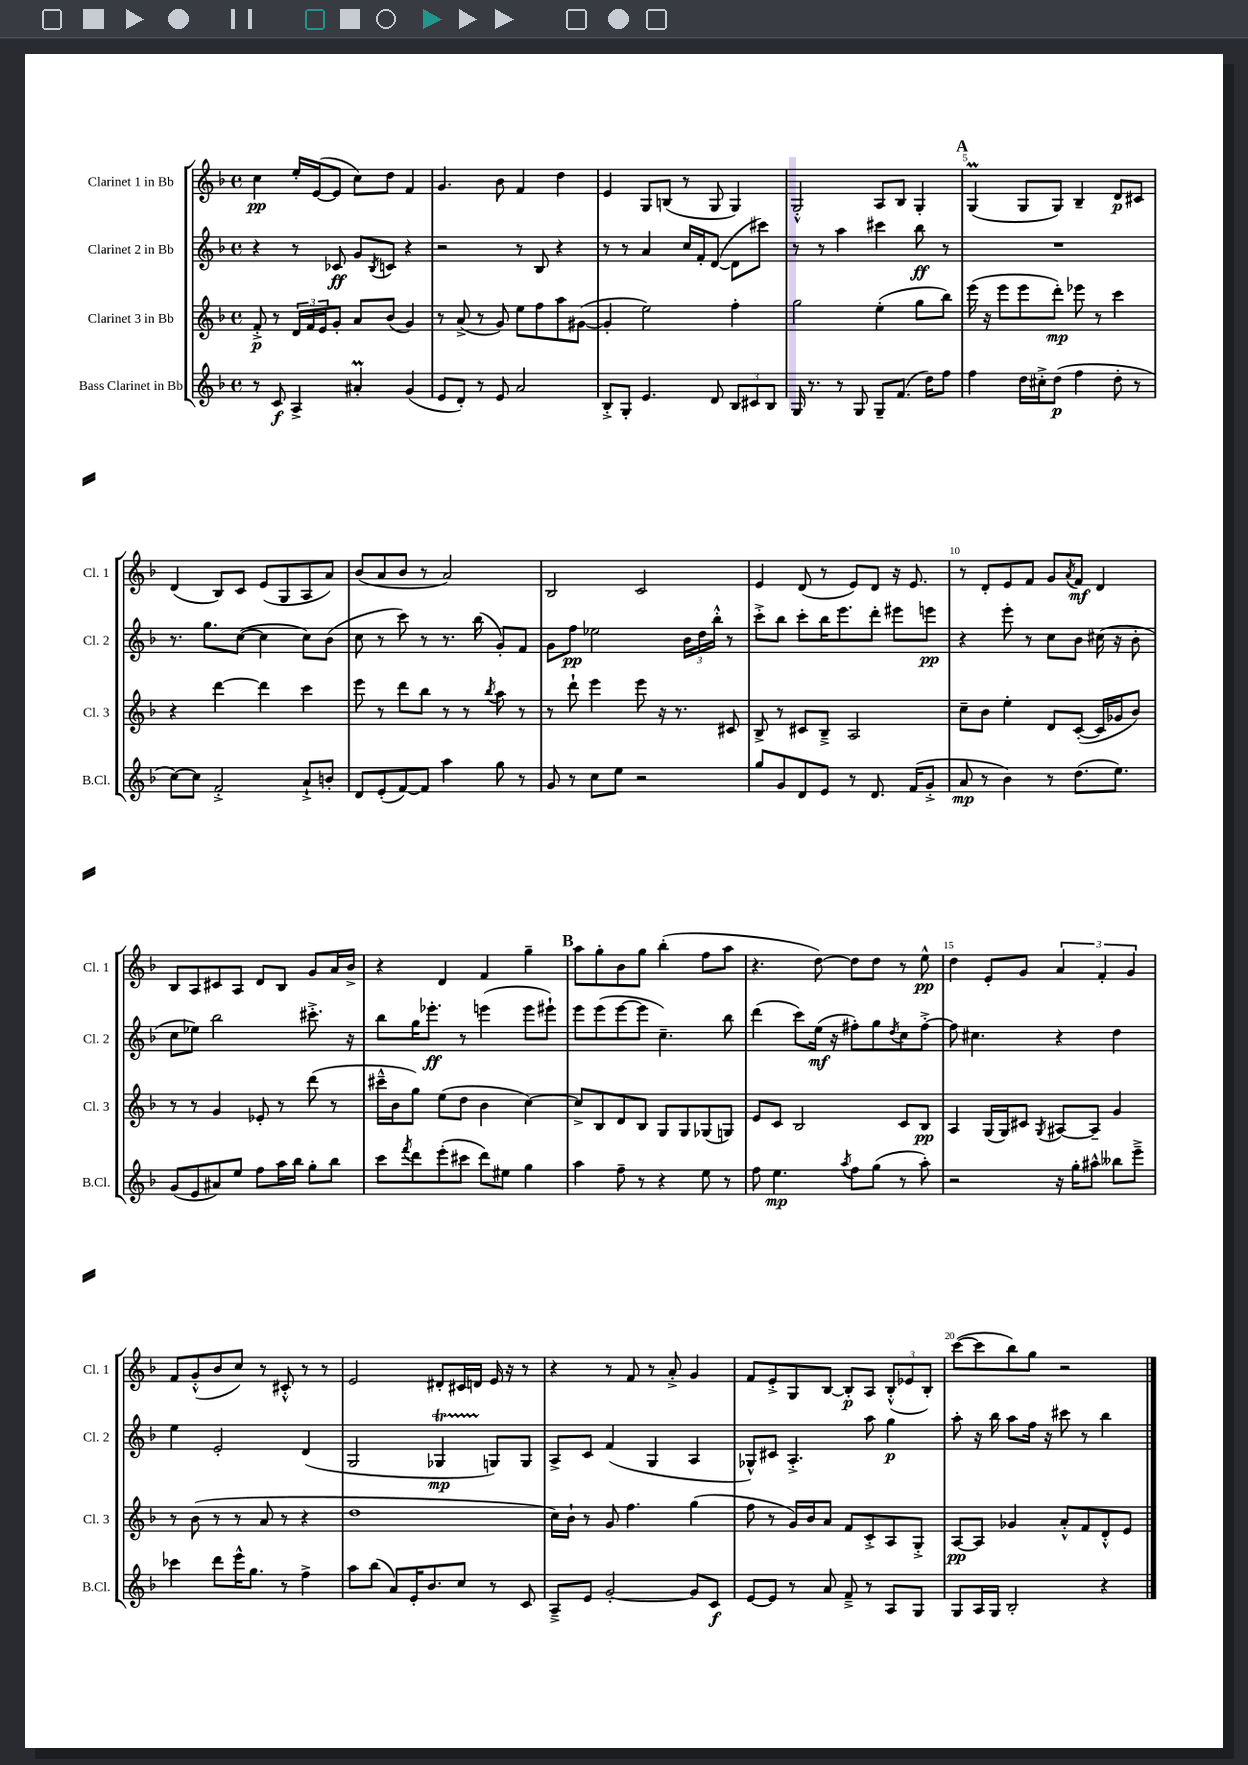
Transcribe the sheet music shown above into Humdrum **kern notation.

**kern	**kern	**kern	**kern
*staff4	*staff3	*staff2	*staff1
*clefG2	*clefG2	*clefG2	*clefG2
*k[b-]	*k[b-]	*k[b-]	*k[b-]
*M4/4	*M4/4	*M4/4	*M4/4
*met(c)	*met(c)	*met(c)	*met(c)
8r	8f'^/	4r	4cc\
8c/	8r	.	.
4A^/	24d/LL	8r	16ee'/LL
.	24f/	.	.
.	.	.	([16e/J
.	24e/J	.	.
.	8g'/J	8c-/	8e/]J
4a#'/	8a/L	8g/L	8cc\L)
.	.	8qB-/	.
.	(8b-/J	8c/J	8dd\J
(4g/	4g/)	4r	4f/
=	=	=	=
8e/L	8r	2r	4.g/
8d'/J)	(8a^/	.	.
8r	8r	.	.
8e/	8g/)	.	8b-\
2a/	8ee\L	8r	4f/
.	8ff\	8B-/	.
.	8aa\	4r	4dd\
.	([8g#\J	.	.
=	=	=	=
8B-'^/L	4g#'/]	8r	4e/
8G'/J	.	8r	.
4.e/	2ee\)	4a/	8G/L
.	.	.	(8B/J
.	.	16cc/LL	8r
.	.	16f'/J	.
8d/	.	([8d/J	8G/
12B-/L	4ff'\	8d\]L	4G/)
12c#/	.	.	.
.	.	8ccc#\J)	.
12B-/J	.	.	.
=	=	=	=
16G/	2gg\	8r	2G'^^/
8.r	.	.	.
.	.	8r	.
8r	.	4aa\	.
8G/	.	.	.
8G~/L	(4ee'\	4ccc#\	8A/L
(8.f/J	.	.	8B-/J
.	8gg\L	8bb-\	4G'/
16dd\LK)	.	.	.
8ff\J	8bb-\J)	8r	.
=	=	=	=
4ff\	(16eee\	1r	(4G/
.	16r	.	.
.	8eee\L	.	.
16dd\LL	8eee\	.	8G/L
16cc#'^\J	.	.	.
(8dd\J	8ddd'\J)	.	8G/J)
4ff\	8eee-\	.	4B-~/
.	8r	.	.
8dd'\	4ccc\	.	8d/L
8r	.	.	8c#/J
=	=	=	=
[8cc\L)	4r	8.r	(4d/
8cc\]J	.	.	.
.	.	8.gg\L	.
2f'^/	[4ddd\	.	8B-/L)
.	.	([8cc\J	8c/J
.	4ddd\]	4cc\]	(8e/L
.	.	.	8G/
8a`^/L	4ccc\	8cc\L)	8A/
8b'/J	.	(8b-\J	8a/J)
=	=	=	=
8d/L	8eee\	8cc\	(8b-/L
(8e'/	8r	8r	8a/
[8f/)	8ddd\L	8ccc\)	8b-/J
8f/]J	8bb-\J	8r	8r
4aa\	8r	8.r	2a/)
.	8r	.	.
.	.	(16bb-\	.
.	8qbb-/	.	.
8gg\	8aa\	8g'/L)	.
8r	8r	8f/J	.
=	=	=	=
8g/	8r	8g\L	2B-/
8r	8ddd`\	8ff\J	.
8cc\L	4eee\	2ee-\	.
8ee\J	.	.	.
2r	8eee\	.	2c/
.	16r	.	.
.	8.r	.	.
.	.	24b-\LL	.
.	.	24dd\	.
.	.	24bb-'^^\JJ	.
.	8c#/	8r	.
=	=	=	=
8gg/L	8B-^/	8ccc'^\L	4e/
8g/	8r	8bb-\J	.
8d/	8c#/L	8ccc'\L	(8d/
8e/J	8B-~^/J	16bb-\K	8r
.	.	8.eee\	.
8r	2A/	.	8e/L)
8.d/	.	8ddd'\J	8d/J
.	.	8eee#\L	16r
(16f/LK	.	.	8.e/
8g'^/J	.	8eee\J	.
=	=	=	=
8a/	8cc~\L	4r	8r
8r	8b-\J	.	8d'/L
4b-\)	4ee'\	8eee'\	8e/
.	.	8r	8f/J
8r	8d/L	8cc\L	8g/L
.	.	.	8qa/
(8.dd\L	([8c'/J	8b-\J	8f/J
.	16c/]LL	(16cc#\	4d/
8.ee\J)	16g-/J	16r	.
.	8b-/J)	8b-'\	.
=	=	=	=
(8g/L	8r	8cc\L	8B-/L
8e/	8r	8ee-\J)	8A/
8a#/)	4g/	2bb-\	8c#/
8ee/J	.	.	8A/J
8ff\L	8e-'/	.	8d/L
16aa\L	8r	.	8B-/J
16bb-\JJ	.	.	.
8gg'\L	(8ddd\	8.ccc#'^\	8g/L
8bb-\J	8r	.	16a/L
.	.	16r	16b-^/JJ
=	=	=	=
8ccc\L	16ccc#~^^\LL	8bb-\L	4r
.	16b-\J	.	.
8qfff/	.	.	.
8ddd\	8gg\J)	16gg\K	.
.	.	8.eee-'\J	.
(8eee'\	(8ee\L	.	4d/
8ccc#\J	8dd\J	8r	.
8ddd\L)	4b-\	(4eee\	4f/
8ee#\J	.	.	.
4gg\	[4cc\)	8eee\L	4gg~\
.	.	8eee#`\J)	.
=	=	=	=
4aa\	8cc^/]L	8eee\L	8aa\L
.	8B-/	(8eee\	8gg'\
8ff~\	8d/	[8eee\	8b-\
8r	8B-/J	8eee\]J	8gg\J
4r	8G/L	4.cc~\)	(4bb-'\
.	8G/	.	.
8ee\	(8G-/	.	8ff\L
8r	8G/J)	8bb-\	8aa\J
=	=	=	=
8ff\	8e/L	(4ddd\	4.r
4.ee\	8c/J	.	.
.	2B-/	8ccc\L)	.
.	.	(16ee\Jk	[8dd\)
.	.	16r	.
8qaa/	.	.	.
8ff\L	.	8ff#'\L)	8dd\]L
(8gg\J	.	8gg\	8dd\J
.	.	8qdd/	.
8r	8c/L	8cc\	8r
8aa'\)	8B-/J	[8ff#'^\J	8ee^^\
=	=	=	=
2r	4A/	8ff#\]	4dd\
.	.	4.cc#\	.
.	(16G/LL	.	8e'/L
.	16G/J)	.	.
.	8c#/J	.	8g/J
.	8qG/	.	.
16r	[8A#/L	4r	6a/
16gg'\LK	.	.	.
8aa#^^\J	8A#~/]J	.	.
.	.	.	6f'/
8bb--\L	4g/	4dd\	.
.	.	.	6g/
8eee~^\J	.	.	.
=	=	=	=
4ccc-\	8r	4ee\	8f/L
.	(8b-\	.	(8g'^^/
8ddd\L	8r	2e'/	8b-/
16eee^^\K	8r	.	8cc/J)
8.gg\J	.	.	.
.	8a/	.	8r
8r	8r	.	8c#'^^/
4ff^\	4r	(4d/	8r
.	.	.	8r
=	=	=	=
8aa\L	1dd	2G/	2e/
(8bb-\J	.	.	.
8a/L)	.	.	.
16e'/K	.	.	.
8.b-/	.	.	.
.	.	4G-/	8d#'/L
8cc/J	.	.	16c#/L
.	.	.	16d/JJ
8r	.	8G/L)	16e/
.	.	.	16r
8c/	.	8G/J	8r
=	=	=	=
8A~^/L	16cc\LL)	8A^/L	4r
.	16b-`\JJ	.	.
8e/J	8r	8c/J	.
[2g'/	8g/	(4f/	8r
.	4.ff\	.	8f/
.	.	4G/	8r
.	.	.	8a'^/
8g/]L	(4gg\	4A/	4g/
8c/J	.	.	.
=	=	=	=
[8e/L	8ff\	8G-^^/L)	8f/L
8e/]J	8r	8c#/J	8e'^/
8r	16g/LL)	4.A'^/	8G/
.	16b-/J	.	.
8a/	8a/J	.	[8B-/J
8f~^/	8f/L	.	8B-'/]L
8r	8c'^/	8aa\	8A/J
8A/L	8A/	4gg\	(12B-'^^/L
.	.	.	12e-/
8G/J	8G'^/J	.	.
.	.	.	12B-'/J)
=	=	=	=
8G/L	[8A/L	8aa'\	([8ccc\L
16A/L	8A/]J	16r	8ccc\]
16G/JJ	.	16bb-\	.
2B-'/	4g-/	8aa\L	8bb-\)
.	.	16ff\Jk	8gg\J
.	.	16r	.
.	8a'^^/L	8ccc#\	2r
.	8f/	8r	.
4r	8d'^^/	4bb-\	.
.	8e/J	.	.
==	==	==	==
*-	*-	*-	*-
